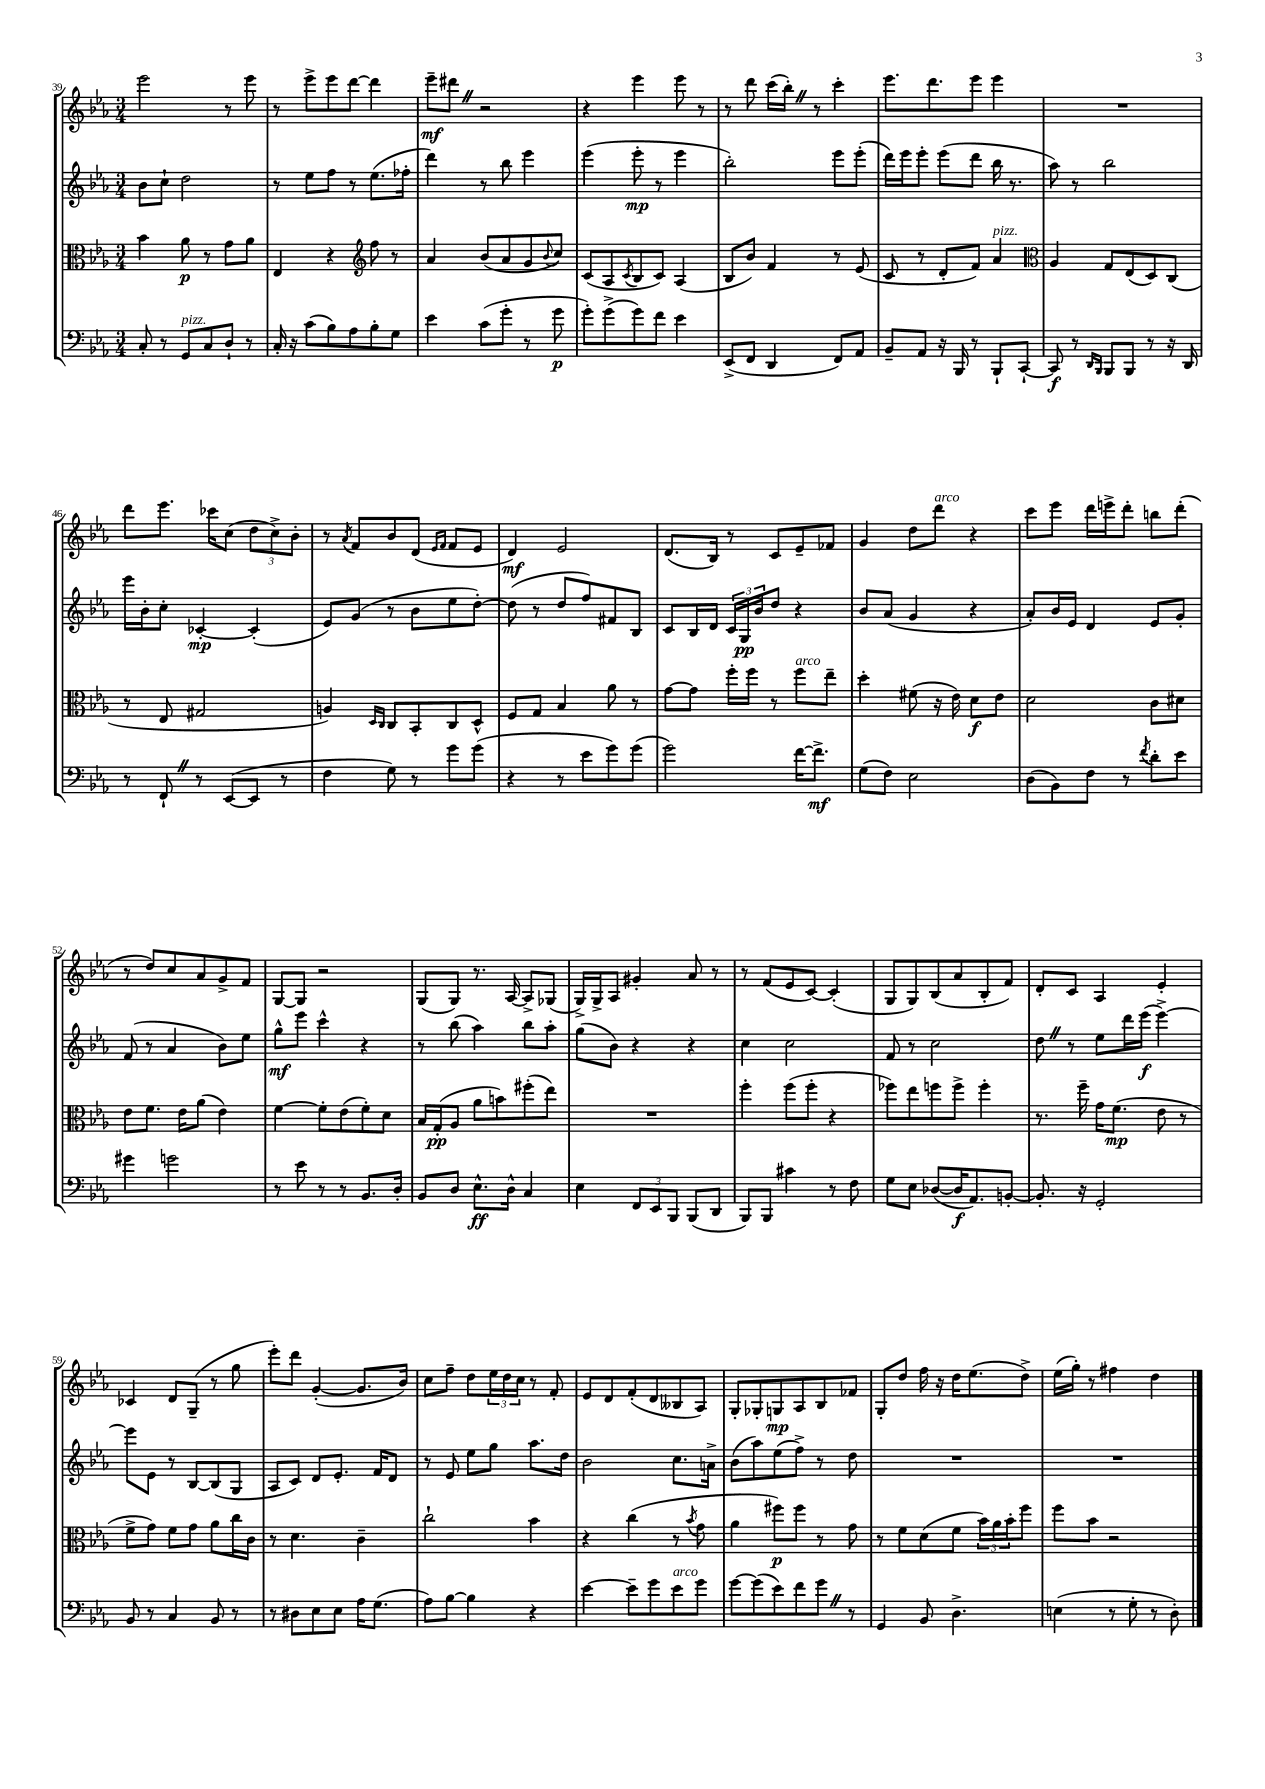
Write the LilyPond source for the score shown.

<<
\new StaffGroup <<
\new Staff = "s0" {
    \clef treble \key ees \major \numericTimeSignature \time 3/4
    ees'''2 r8 ees'''8 |
    r8 ees'''8-> ees'''8 d'''8~ d'''4 |
    ees'''8--\mf dis'''8 \once \override BreathingSign.text = \markup { \musicglyph "scripts.caesura.straight" } \breathe r2 |
    r4 ees'''4 ees'''8 r8 |
    r8 d'''8 c'''16( bes''16-.) \once \override BreathingSign.text = \markup { \musicglyph "scripts.caesura.straight" } \breathe r8 c'''4-. |
    ees'''8. d'''8. ees'''8 ees'''4 |
    R2. |
    d'''8 ees'''8. ces'''16 c''8( \tuplet 3/2 { d''8 c''8->) bes'8-. } |
    r8 \acciaccatura { aes'8 } f'8 bes'8 d'8( \grace { ees'16 f'16 } f'8 ees'8 |
    d'4\mf) ees'2 |
    d'8.( bes16) r8 c'8 ees'8-- fes'8 |
    g'4 d''8 d'''8^\markup { \italic "arco" } r4 |
    c'''8 ees'''8 d'''16 e'''16-> d'''8-. b''8 d'''8-.( |
    r8 d''8) c''8 aes'8 g'8-> f'8 |
    g8~ g8 r2 |
    g8( g8) r8. aes16~ aes8-> ges8( |
    g16->) g16-> aes8 gis'4-. aes'8 r8 |
    r8 f'8( ees'8 c'8~) c'4-.( |
    g8 g8) bes8( aes'8 bes8-. f'8) |
    d'8-. c'8 aes4 ees'4-. |
    ces'4 d'8 g8--( r8 g''8 |
    ees'''8-.) d'''8 g'4~-.( g'8. bes'16) |
    c''8 f''8-- d''8 \tuplet 3/2 { ees''16 d''16 c''16 } r8 f'8-. |
    ees'8 d'8 f'8-.( d'8 beses8 aes8) |
    g8-. ges8-. g8\mp aes8 bes8 fes'8 |
    g8-. d''8 f''16 r16 d''16 ees''8.( d''8->) |
    ees''16( g''16-.) r8 fis''4 d''4 \bar "|." |
}
\new Staff = "s1" {
    \clef treble \key ees \major \numericTimeSignature \time 3/4
    bes'8 c''8-! d''2 |
    r8 ees''8 f''8 r8 ees''8.( fes''16-. |
    d'''4) r8 bes''8 ees'''4 |
    ees'''4( ees'''8-.\mp r8 ees'''4 |
    bes''2-.) ees'''8 ees'''8-.( |
    d'''16) ees'''16 ees'''8-. ees'''8( d'''8 bes''16 r8. |
    aes''8) r8 bes''2 |
    ees'''16 bes'16-. c''8-. ces'4~-.\mp ces'4-.( |
    ees'8) g'8( r8 bes'8 ees''8 d''8~-.) |
    d''8( r8 d''8 f''8) fis'8 bes8 |
    c'8 bes16 d'16 \tuplet 3/2 { c'16 g16\pp bes'16 } d''8 r4 |
    bes'8 aes'8( g'4 r4 |
    aes'8-.) bes'16 ees'16 d'4 ees'8 g'8-. |
    f'8( r8 aes'4 bes'8) ees''8 |
    g''8-^\mf ees'''8 c'''4-^ r4 |
    r8 bes''8( aes''4) bes''8 aes''8-. |
    g''8( bes'8) r4 r4 |
    c''4 c''2 |
    f'8 r8 c''2 |
    d''8 \once \override BreathingSign.text = \markup { \musicglyph "scripts.caesura.straight" } \breathe r8 ees''8 d'''16 ees'''16\f( ees'''4~->) |
    ees'''8 ees'8 r8 bes8~ bes8( g8 |
    aes8 c'8) d'8 ees'8.-. f'16 d'8 |
    r8 ees'8 ees''8 g''8 aes''8. d''16 |
    bes'2 c''8. a'16-> |
    bes'8( aes''8) ees''8( f''8->) r8 d''8 |
    R2. |
    R2. \bar "|." |
}
\new Staff = "s2" {
    \clef alto \key ees \major \numericTimeSignature \time 3/4
    bes'4 aes'8\p r8 g'8 aes'8 |
    ees4 r4 \clef treble f''8 r8 |
    aes'4 bes'8( aes'8 g'8 \appoggiatura { bes'8 } c''8) |
    c'8( aes8 \acciaccatura { c'8 } bes8 c'8) aes4( |
    bes8 bes'8) f'4 r8 ees'8( |
    c'8 r8 d'8-. f'8) aes'4^\markup { \italic "pizz." } |
    \clef alto aes4 g8 ees8( d8) c8( |
    r8 ees8 gis2 |
    a4) \grace { d16 c16 } c8 bes,8-. c8 d8-^ |
    f8 g8 bes4 aes'8 r8 |
    g'8~ g'8 f''16-. f''16 r8 f''8^\markup { \italic "arco" } ees''8-- |
    d''4-. fis'8( r16 ees'16) d'8\f ees'8 |
    d'2 c'8 dis'8 |
    ees'8 f'8. ees'16 aes'8( ees'4) |
    f'4~ f'8-. ees'8( f'8-.) d'8 |
    bes16 g16-.\pp( aes8 aes'8 b'8) fis''8-.( ees''8) |
    R2. |
    f''4-. f''8( f''8-. r4 |
    fes''8) ees''8 f''8 f''8-> f''4-. |
    r8. f''16-- g'16 f'8.\mp( ees'8 r8 |
    f'8-> g'8) f'8 g'8 aes'8 c''16 c'16 |
    r8 d'4. c'4-- |
    c''2-! bes'4 |
    r4 c''4( r8 \acciaccatura { bes'8 } g'8 |
    aes'4 fis''8\p) fis''8 r8 g'8 |
    r8 f'8 d'8( f'8 \tuplet 3/2 { bes'16) aes'16 bes'16-. } f''8 |
    f''8 bes'8 r2 \bar "|." |
}
\new Staff = "s3" {
    \clef bass \key ees \major \numericTimeSignature \time 3/4
    c8-. r8 g,8^\markup { \italic "pizz." } c8 d8-! r8 |
    c16-. r16 c'8( bes8) aes8 bes8-. g8 |
    ees'4 c'8( g'8-. r8 g'8\p |
    g'8-.) g'8->( g'8) f'8 ees'4 |
    ees,8->( f,8 d,4 f,8) aes,8 |
    bes,8-- aes,8 r16 bes,,16 r8 bes,,8-! c,8~-! |
    c,8\f r8 \grace { d,16 bes,,16 } bes,,8 bes,,8 r8 r16 d,16 |
    r8 f,8-! \once \override BreathingSign.text = \markup { \musicglyph "scripts.caesura.straight" } \breathe r8 ees,8~( ees,8 r8 |
    f4 g8) r8 g'8 g'8( |
    r4 r8 ees'8 g'8) g'8( |
    g'2) f'16~ f'8.->\mf |
    g8( f8) ees2 |
    d8( bes,8) f8 r8 \acciaccatura { f'8 } d'8-. ees'8 |
    gis'4 g'2 |
    r8 ees'8 r8 r8 bes,8. d16-. |
    bes,8 d8 ees8.-^\ff d16-^ c4 |
    ees4 \tuplet 3/2 { f,8 ees,8 bes,,8 } bes,,8( d,8 |
    bes,,8) bes,,8 cis'4 r8 f8 |
    g8 ees8 des8~( des16\f aes,8.) b,8~-. |
    b,8.-. r16 g,2-. |
    bes,8 r8 c4 bes,8 r8 |
    r8 dis8 ees8 ees8 aes16 g8.( |
    aes8) bes8~ bes4 r4 |
    ees'4~ ees'8-- g'8 ees'8^\markup { \italic "arco" } g'8 |
    g'8~ g'8( ees'8) f'8 g'8 \once \override BreathingSign.text = \markup { \musicglyph "scripts.caesura.straight" } \breathe r8 |
    g,4 bes,8 d4.-> |
    e4( r8 g8-. r8 d8-.) \bar "|." |
}
>>
>>
\layout { \context { \Score currentBarNumber = #39 } }
